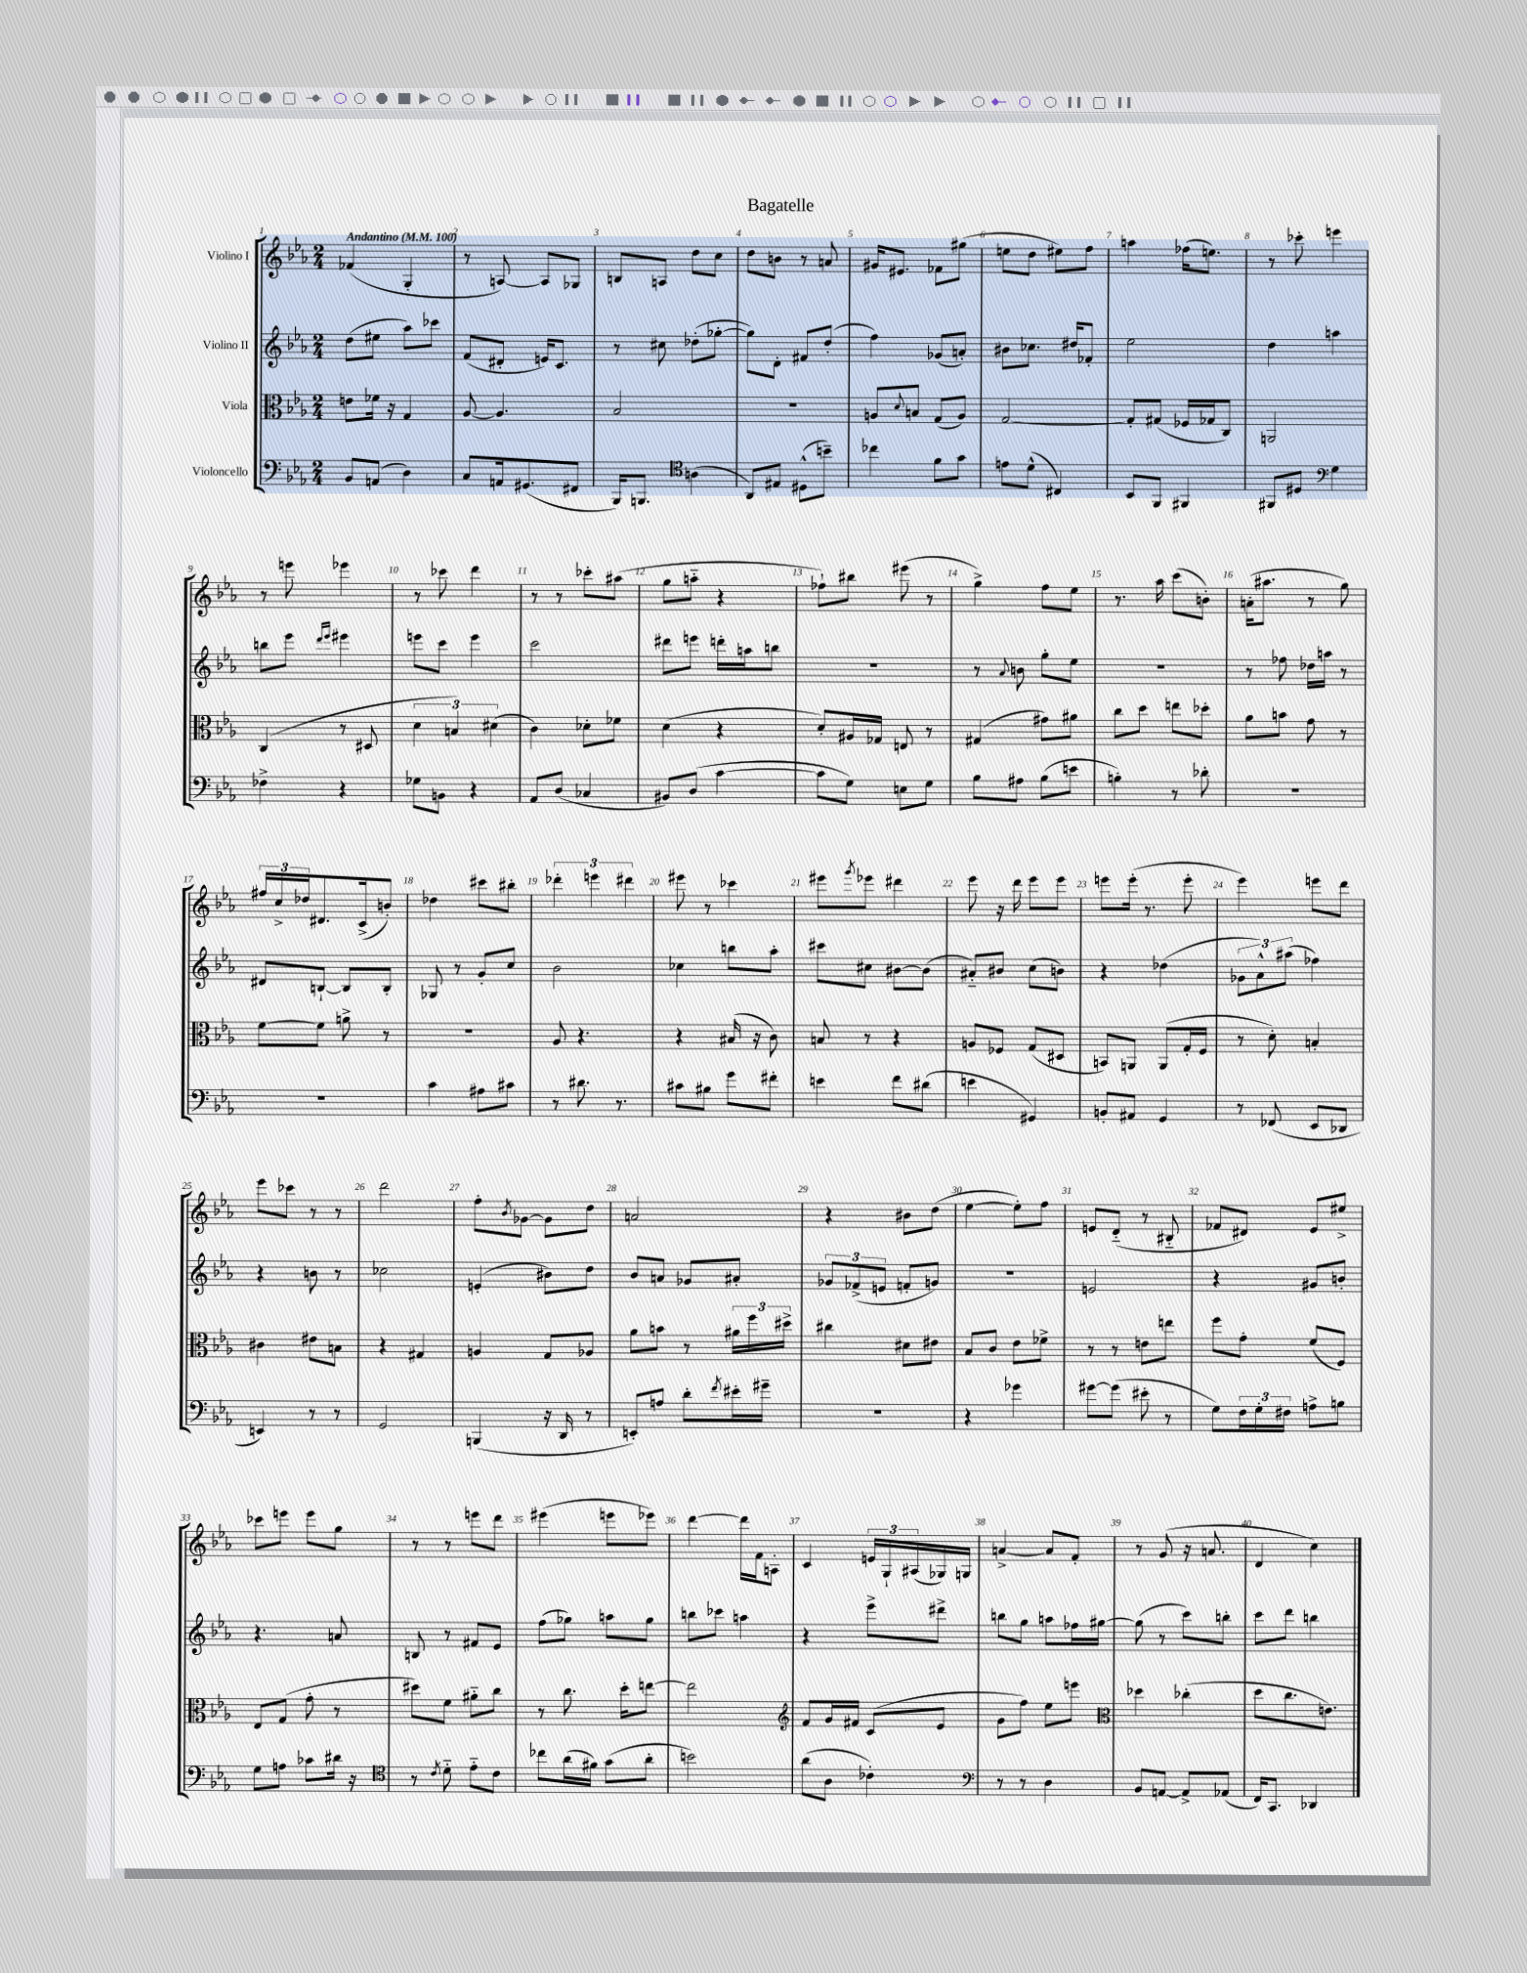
\header { title = "Bagatelle" }
<<
\new StaffGroup <<
\new Staff = "s0" \with { instrumentName = "Violino I" } {
    \clef treble \key ees \major \numericTimeSignature \time 2/4 \tempo "Andantino" 4 = 100
    fes'4( g4-. |
    r8 a8~) a8 ges8 |
    b8 a8 d''8 c''8 |
    d''8 b'8 r8 a'8 |
    gis'16 eis'8. fes'8 gis''8( |
    e''8 d''8 eis''8) f''8 |
    a''4 fes''16( e''8.) |
    r8 ces'''8-. e'''4 |
    r8 e'''8 ees'''4 |
    r8 ces'''8 d'''4 |
    r8 r8 ces'''8-. ais''8( |
    g''8 a''8-_ r4 |
    fes''8-!) bis''8 eis'''8( r8 |
    g''4->) f''8 ees''8 |
    r8. aes''16 c'''8( b'8-.) |
    a'16-.( ais''8. r8 g''8) |
    \tuplet 3/2 { fis''16 c''16-> des''16 } dis'8. c'16->( b'8-.) |
    des''4 cis'''8 bis''8-. |
    \tuplet 3/2 { des'''4-. e'''4 dis'''4 } |
    eis'''8 r8 ces'''4 |
    eis'''8 \acciaccatura { g'''8 } ees'''8 dis'''4 |
    ees'''8 r16 d'''16 ees'''8 ees'''8 |
    e'''8 e'''16-.( r8. e'''8-. |
    ees'''4) e'''8 d'''8 |
    ees'''8 ces'''8 r8 r8 |
    d'''2 |
    f''8-. \acciaccatura { bes'8 } ges'8~ ges'8 d''8 |
    a'2 |
    r4 bis'8 d''8( |
    ees''4~ ees''8-.) f''8 |
    e'8 d'8-_( r8 bis8-_ |
    fes'8 dis'8) ees'8 eis''8-> |
    ces'''8 e'''8 e'''8 g''8 |
    r8 r8 e'''8 d'''8 |
    eis'''4( e'''8 ees'''8) |
    d'''4~ d'''16 f'16 a8-. |
    c'4 \tuplet 3/2 { e'16 g16-! ais16( } ges16) g16 |
    a'4~-> a'8 f'8-. |
    r8 g'8( r16 a'8. |
    d'4 c''4) \bar "|." |
}
\new Staff = "s1" \with { instrumentName = "Violino II" } {
    \clef treble \key ees \major \numericTimeSignature \time 2/4
    d''8( eis''8 aes''8) ces'''8 |
    f'8( dis'8-. e'16) c'8. |
    r8 cis''8 des''8-.( ges''8~-. |
    ges''8) d'8-. fis'8 d''8-.( |
    f''4) ges'8( a'8-.) |
    bis'8 ces''8. dis''16 fes'8-. |
    ees''2 |
    d''4 a''4 |
    b''8 ees'''8 \grace { d'''16 ees'''16 } eis'''4 |
    e'''8 c'''8 e'''4 |
    c'''2 |
    dis'''8 e'''8 d'''16-. a''16 b''8 |
    r2 |
    r8 \appoggiatura { aes'8 } b'8 g''8-. ees''8 |
    r2 |
    r8 fes''8 des''16 a''16 r8 |
    dis'8 b8~-! b8 b8-. |
    ges8 r8 g'8-. c''8 |
    bes'2 |
    ces''4 b''8 aes''8-. |
    cis'''8 cis''8 bis'8~ bis'8( |
    ais'8-_) bis'8 c''8( b'8) |
    r4 des''4( |
    \tuplet 3/2 { ges'8 aes'8-^) ais''8( } fes''4) |
    r4 b'8 r8 |
    ces''2 |
    e'4-.( bis'8) d''8 |
    bes'8 a'8 ges'8 ais'8-. |
    \tuplet 3/2 { ges'8 fes'8->( e'8 } f'8-. g'8) |
    r2 |
    e'2 |
    r4 gis'8 b'8-. |
    r4. a'8 |
    b8 r8 fis'8 ees'8 |
    f''8( ges''8) a''8 ges''8 |
    b''8 ces'''8 a''4 |
    r4 ees'''8-> dis'''8-> |
    b''8 g''8 a''8 fes''16 gis''16~ |
    gis''8( r8 c'''8) b''8-. |
    c'''8 d'''8 b''4 \bar "|." |
}
\new Staff = "s2" \with { instrumentName = "Viola" } {
    \clef alto \key ees \major \numericTimeSignature \time 2/4
    e'8 fes'16 r16 g4 |
    aes8~ aes4. |
    bes2 |
    R2 |
    a8 \appoggiatura { d'8 } b8 g8( a8) |
    g2~ |
    g8-. gis8( fes16 ges16 c8) |
    a,2 |
    c4( r8 dis8 |
    \tuplet 3/2 { d'4 b4) dis'4( } |
    c'4) des'8-. fes'8 |
    d'4( r4 |
    d'8-.) ais16 ges16 e8 r8 |
    gis4( gis'8) ais'8 |
    c''8 d''8 e''8 des''8-. |
    aes'8 b'8 g'8 r8 |
    f'8~ f'8 a'8-> r8 |
    R2 |
    aes8 r4. |
    r4 bis16( r16 c'8) |
    b8 r8 r4 |
    a8 fes8 g8( dis8 |
    b,8) a,8 a,8( g16-. f16 |
    r8 d'8-.) b4-. |
    cis'4 eis'8 b8 |
    r4 gis4 |
    a4 g8 aes8 |
    aes'8 b'8 r8 \tuplet 3/2 { ais'16 f''16 dis''16-> } |
    cis''4 dis'8 eis'8 |
    bes8 c'8 ees'8 fes'8-> |
    r8 r8 e'8 e''8 |
    f''8 g'8-. f'8( f8) |
    ees8 g8( g'8-. r8 |
    dis''8) f'8 ais'8-_ c''8 |
    r8 c''8. d''16-. e''8~ |
    e''2 |
    \clef treble f'8 g'16 fis'16 c'8( ees'8 |
    g'8 f''8) ees''8 e'''8 |
    \clef alto des''4 ces''4-.( |
    d''8 c''8. e'8.) \bar "|." |
}
\new Staff = "s3" \with { instrumentName = "Violoncello" } {
    \clef bass \key ees \major \numericTimeSignature \time 2/4
    bes,8 a,8( d4) |
    c8 a,16 gis,8.( fis,8 |
    bes,,16) b,,8. \clef tenor a4( |
    aes,8) eis8 dis8-^( b'8--) |
    ces''4 f'8 g'8 |
    e'8 d'8-^( cis4) |
    bes,8 f,8 fis,4 |
    fis,8 dis8 \clef bass g4 |
    fes4-> r4 |
    ges8 b,8 r4 |
    aes,8 d8( ces4 |
    bis,8) d8( c'4~ |
    c'8 g8) e8 g8 |
    bes8 ais8 bes8( e'8 |
    b4-.) r8 des'8-. |
    R2 |
    R2 |
    c'4 ais8 cis'8 |
    r8 dis'8. r8. |
    cis'8 bis8 g'8 fis'8-. |
    e'4 f'8 dis'8( |
    e'4 gis,4) |
    b,8-. ais,8 g,4 |
    r8 fes,8( ees,8 des,8 |
    e,4) r8 r8 |
    g,2 |
    b,,4( r16 d,16 r8 |
    e,8-.) a8 d'8-. \acciaccatura { f'8 } eis'16-. gis'16-- |
    r2 |
    r4 ges'4 |
    gis'8~ gis'8( eis'8-. r8 |
    g8) \tuplet 3/2 { f16 g16-. fis16 } a8-> b8 |
    g8 a8 ces'8 dis'16 r16 |
    \clef tenor r8 \acciaccatura { c'8 } d'8-_ ees'8-_ c'8 |
    ces''8 aes'16( fis'16) g'8( aes'8-. |
    b'2) |
    aes'8( aes8 ces'4-.) |
    \clef bass r8 r8 d4 |
    bes,8 a,8~ a,8-> aes,8( |
    f,16) c,8. des,4 \bar "|." |
}
>>
>>
\layout { \context { \Score \override BarNumber.break-visibility = ##(#f #t #t) barNumberVisibility = #all-bar-numbers-visible } }
